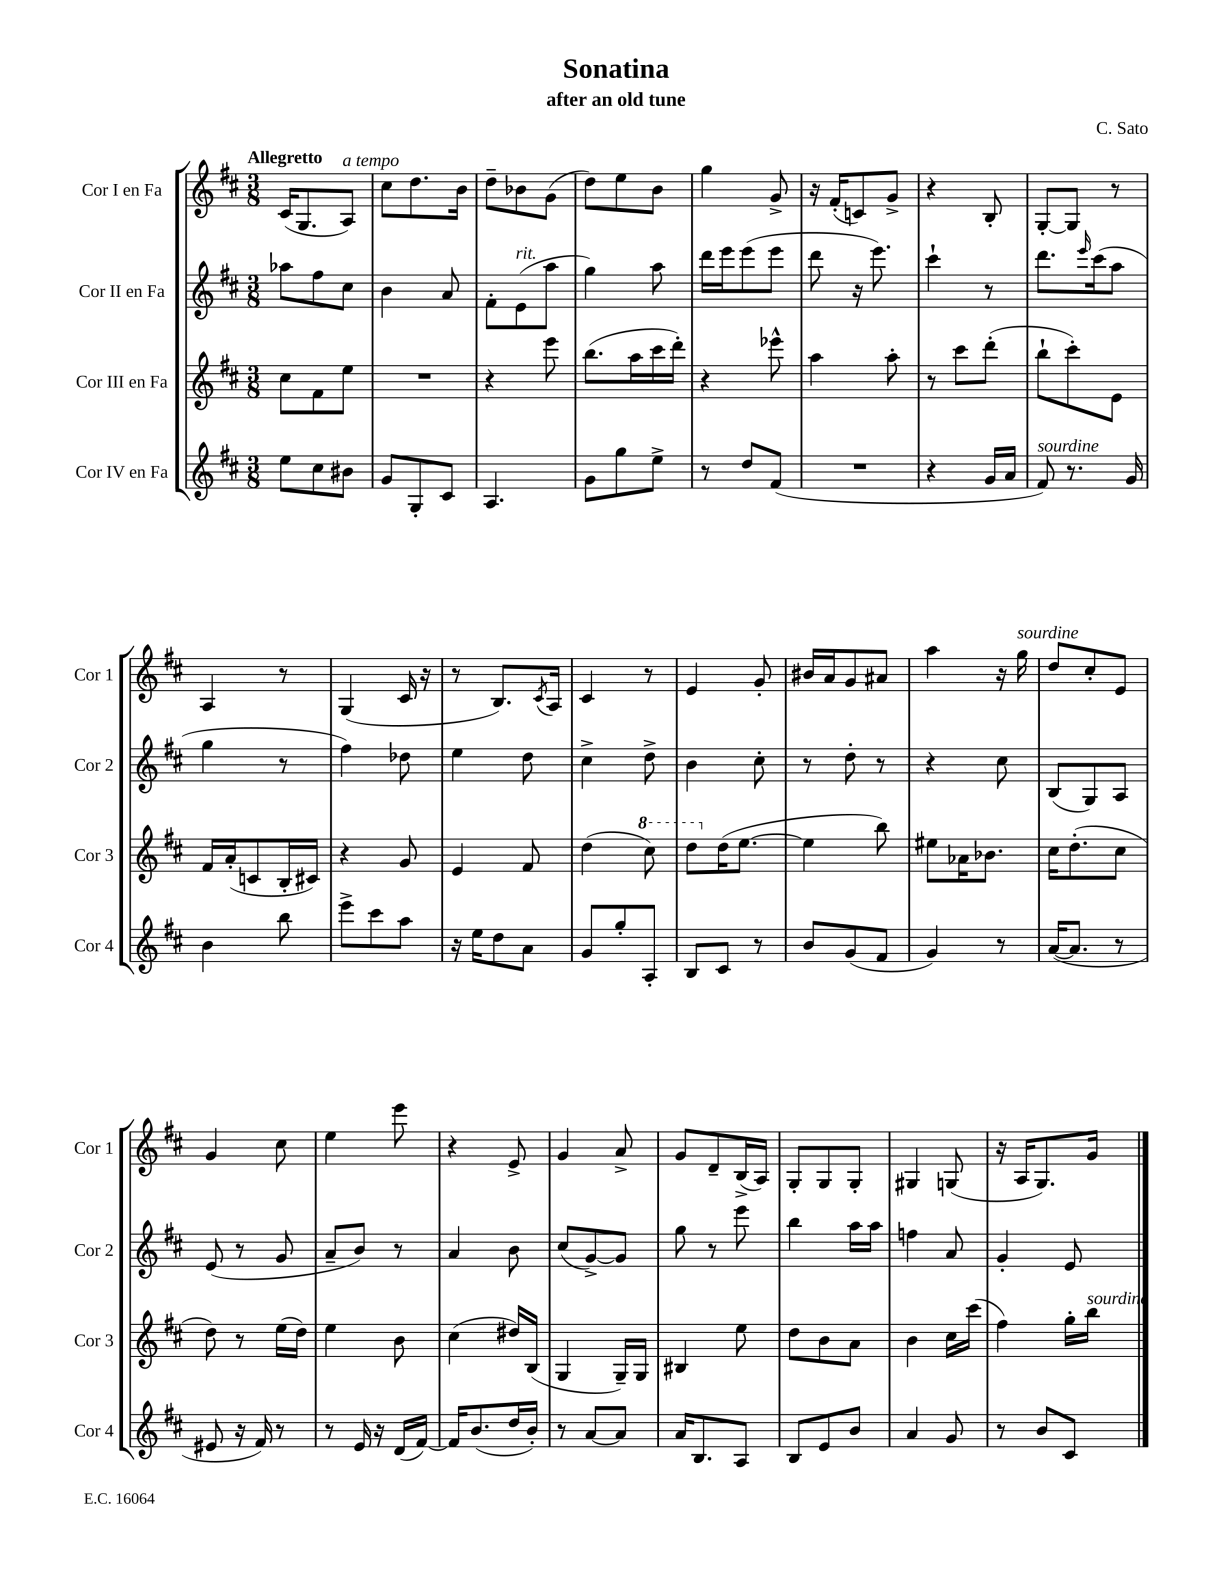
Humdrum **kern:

**kern	**kern	**kern	**kern
*staff4	*staff3	*staff2	*staff1
*clefG2	*clefG2	*clefG2	*clefG2
*k[f#c#]	*k[f#c#]	*k[f#c#]	*k[f#c#]
*M3/8	*M3/8	*M3/8	*M3/8
8ee	8cc#	8aa-	(16c#
.	.	.	8.G
8cc#	8f#	8ff#	.
8b#	8ee	8cc#	8A)
=	=	=	=
8g	4.r	4b	8cc#
8G'	.	.	8.dd
8c#	.	8a	.
.	.	.	16b
=	=	=	=
4.A	4r	8f#'	8dd~
.	.	(8e	8b-
.	8eee	8aa	(8g
=	=	=	=
8g	(8.bb	4gg)	8dd)
8gg	.	.	8ee
.	16aa	.	.
8ee^	16ccc#	8aa	8b
.	16ddd')	.	.
=	=	=	=
8r	4r	16ddd	4gg
.	.	16eee	.
8dd	.	(8eee	.
(8f#	8eee-^^	8eee	8g^
=	=	=	=
4.r	4aa	8ddd	16r
.	.	.	(16f#'
.	.	16r	8c)
.	.	8.eee)	.
.	8aa'	.	8g^
=	=	=	=
4r	8r	4ccc#`	4r
.	8ccc#	.	.
16g	(8ddd'	8r	8B'
16a	.	.	.
=	=	=	=
8f#)	8bb`	8.ddd	[8G'
8.r	8ccc#')	.	8G]
.	.	16qqeee	.
.	.	(16ccc#	.
.	8e	8aa	8r
16g	.	.	.
=	=	=	=
4b	16f#	4gg	4A
.	(16a'	.	.
.	8c	.	.
8bb	16B'	8r	8r
.	16c#)	.	.
=	=	=	=
8eee^	4r	4ff#)	(4G
8ccc#	.	.	.
8aa	8g	8dd-	16c#
.	.	.	16r
=	=	=	=
16r	4e	4ee	8r
16ee	.	.	.
8dd	.	.	8.B)
8a	8f#	8dd	.
.	.	.	8qc#
.	.	.	16A
=	=	=	=
8g	(4dd	4cc#^	4c#
8gg'	.	.	.
8A'	8ccc#)	8dd^	8r
=	=	=	=
8B	8ddd	4b	4e
8c#	(16dd	.	.
.	[8.ee	.	.
8r	.	8cc#'	8g'
=	=	=	=
8b	4ee]	8r	16b#
.	.	.	16a
(8g	.	8dd'	8g
8f#	8bb)	8r	8a#
=	=	=	=
4g)	8ee#	4r	4aa
.	16a-	.	.
.	8.b-	.	.
8r	.	8cc#	16r
.	.	.	16gg
=	=	=	=
([16a	16cc#	(8B	8dd
8.a]	(8.dd'	.	.
.	.	8G)	8cc#'
8r	8cc#	8A	8e
=	=	=	=
8e#	8dd)	(8e	4g
16r	8r	8r	.
16f#)	.	.	.
8r	(16ee	8g	8cc#
.	16dd)	.	.
=	=	=	=
8r	4ee	8a~	4ee
16e	.	8b)	.
16r	.	.	.
(16d	8b	8r	8eee
[16f#)	.	.	.
=	=	=	=
16f#]	(4cc#	4a	4r
(8.b	.	.	.
16dd	16dd#)	8b	8e^
16b')	(16B	.	.
=	=	=	=
8r	4G	(8cc#	4g
[8a	.	[8g^)	.
8a]	16G~)	8g]	8a^
.	16G	.	.
=	=	=	=
16a	4B#	8gg	8g
8.B	.	.	.
.	.	8r	8d~
8A	8ee	8eee	(16B^
.	.	.	16A)
=	=	=	=
8B	8dd	4bb	8G'
8e	8b	.	8G
8b	8a	16aa	8G'
.	.	16aa	.
=	=	=	=
4a	4b	4ff	4G#
8g	16cc#	8a	(8G
.	(16ccc#	.	.
=	=	=	=
8r	4ff#)	4g'	16r
.	.	.	16A
8b	.	.	8.G)
8c#	16gg'	8e	.
.	16bb	.	16g
==	==	==	==
*-	*-	*-	*-
